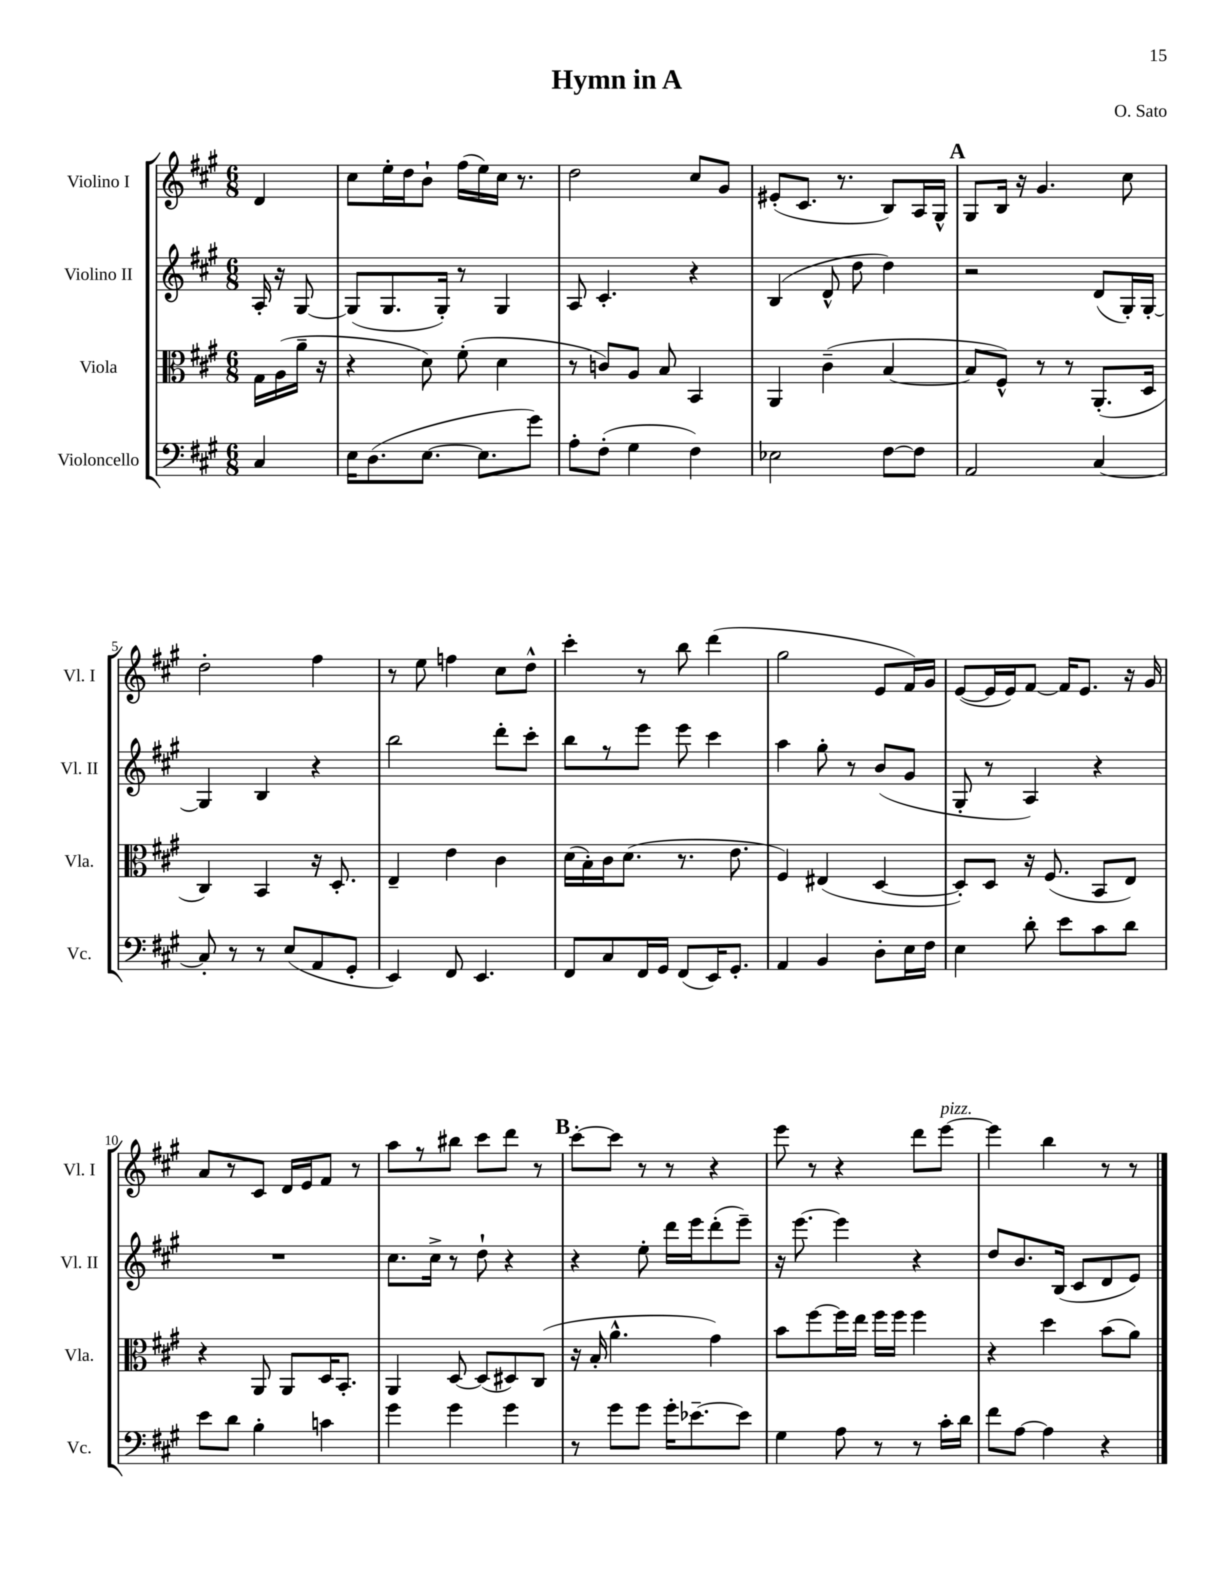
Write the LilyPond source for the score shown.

\header { title = "Hymn in A" composer = "O. Sato" }
<<
\new StaffGroup <<
\new Staff = "s0" \with { instrumentName = "Violino I" shortInstrumentName = "Vl. I" } {
    \clef treble \key a \major \numericTimeSignature \time 6/8 \partial 4
    \autoBeamOff d'4 |
    cis''8[ e''16-. d''16 b'8]-! fis''16[( e''16) cis''16] r8. |
    d''2 cis''8[ gis'8] |
    eis'8[-.( cis'8.] r8. b8[) a16 gis16]-^ |
    \mark \markup { \bold "A" } gis8[ b16] r16 gis'4. cis''8 |
    d''2-. fis''4 |
    r8 e''8 f''4 cis''8[ d''8]-^ |
    cis'''4-. r8 b''8 d'''4( |
    gis''2 e'8[ fis'16) gis'16] |
    e'8[~( e'16 e'16) fis'8]~ fis'16[ e'8.] r16 gis'16 |
    a'8[ r8 cis'8] d'16[ e'16 fis'8] r8 |
    a''8[ r8 bis''8] cis'''8[ d'''8] r8 |
    \mark \markup { \bold "B" } cis'''8[~-. cis'''8] r8 r8 r4 |
    e'''8 r8 r4 d'''8[ e'''8]~^\markup { \italic "pizz." } |
    e'''4 b''4 r8 r8 \bar "|." |
}
\new Staff = "s1" \with { instrumentName = "Violino II" shortInstrumentName = "Vl. II" } {
    \clef treble \key a \major \numericTimeSignature \time 6/8 \partial 4
    \autoBeamOff a16-. r16 gis8~ |
    gis8[( gis8. gis16]-.) r8 gis4 |
    a8 cis'4.-. r4 |
    b4( d'8-^ d''8 d''4) |
    \mark \markup { \bold "A" } r2 d'8[( gis16-.) gis16]~-. |
    gis4 b4 r4 |
    b''2 d'''8[-. cis'''8]-. |
    b''8[ r8 e'''8] e'''8 cis'''4 |
    a''4 gis''8-. r8 b'8[( gis'8] |
    gis8-. r8 a4) r4 |
    R2. |
    cis''8.[ cis''16]-> r8 d''8-! r4 |
    \mark \markup { \bold "B" } r4 e''8-. d'''16[ e'''16 d'''8-.( e'''8]--) |
    r16 e'''8.~ e'''4 r4 |
    d''8[ b'8. b16]( cis'8[ d'8 e'8]) \bar "|." |
}
\new Staff = "s2" \with { instrumentName = "Viola" shortInstrumentName = "Vla." } {
    \clef alto \key a \major \numericTimeSignature \time 6/8 \partial 4
    \autoBeamOff gis16[ a16( a'16]-- r16 |
    r4 d'8) fis'8-.( d'4 |
    r8 c'8[) a8] b8 b,4 |
    a,4 cis'4--( b4~ |
    \mark \markup { \bold "A" } b8[ fis8]-^) r8 r8 a,8.[-.( d16] |
    cis4) b,4 r16 d8.-. |
    e4-- e'4 cis'4 |
    d'16[( b16-.) cis'16 d'8.]( r8. e'8. |
    fis4) eis4( d4~ |
    d8[-.) d8] r16 fis8.( b,8[ e8]) |
    r4 a,8 a,8[ d16 b,8.]-. |
    a,4 d8~ d8[( dis8) cis8]( |
    \mark \markup { \bold "B" } r16 b16-. a'4.-^ gis'4) |
    b'8[ fis''8~ fis''16 e''16] fis''16[ fis''16] fis''4 |
    r4 d''4 b'8[( a'8]) \bar "|." |
}
\new Staff = "s3" \with { instrumentName = "Violoncello" shortInstrumentName = "Vc." } {
    \clef bass \key a \major \numericTimeSignature \time 6/8 \partial 4
    \autoBeamOff cis4 |
    e16[ d8.( e8.]~ e8.[ gis'8]) |
    a8[-. fis8]-.( gis4 fis4) |
    ees2 fis8[~ fis8] |
    \mark \markup { \bold "A" } a,2 cis4~ |
    cis8-. r8 r8 e8[( a,8 gis,8]-. |
    e,4) fis,8 e,4. |
    fis,8[ cis8 fis,16 gis,16] fis,8[( e,16) gis,8.]-. |
    a,4 b,4 d8[-. e16 fis16] |
    e4 d'8-. e'8[ cis'8 d'8] |
    e'8[ d'8] b4-. c'4 |
    gis'4 gis'4 gis'4 |
    \mark \markup { \bold "B" } r8 gis'8[ gis'8] gis'16[-. ees'8.~-- ees'8] |
    gis4 a8 r8 r8 cis'16[-. d'16] |
    fis'8[ a8]~ a4 r4 \bar "|." |
}
>>
>>
